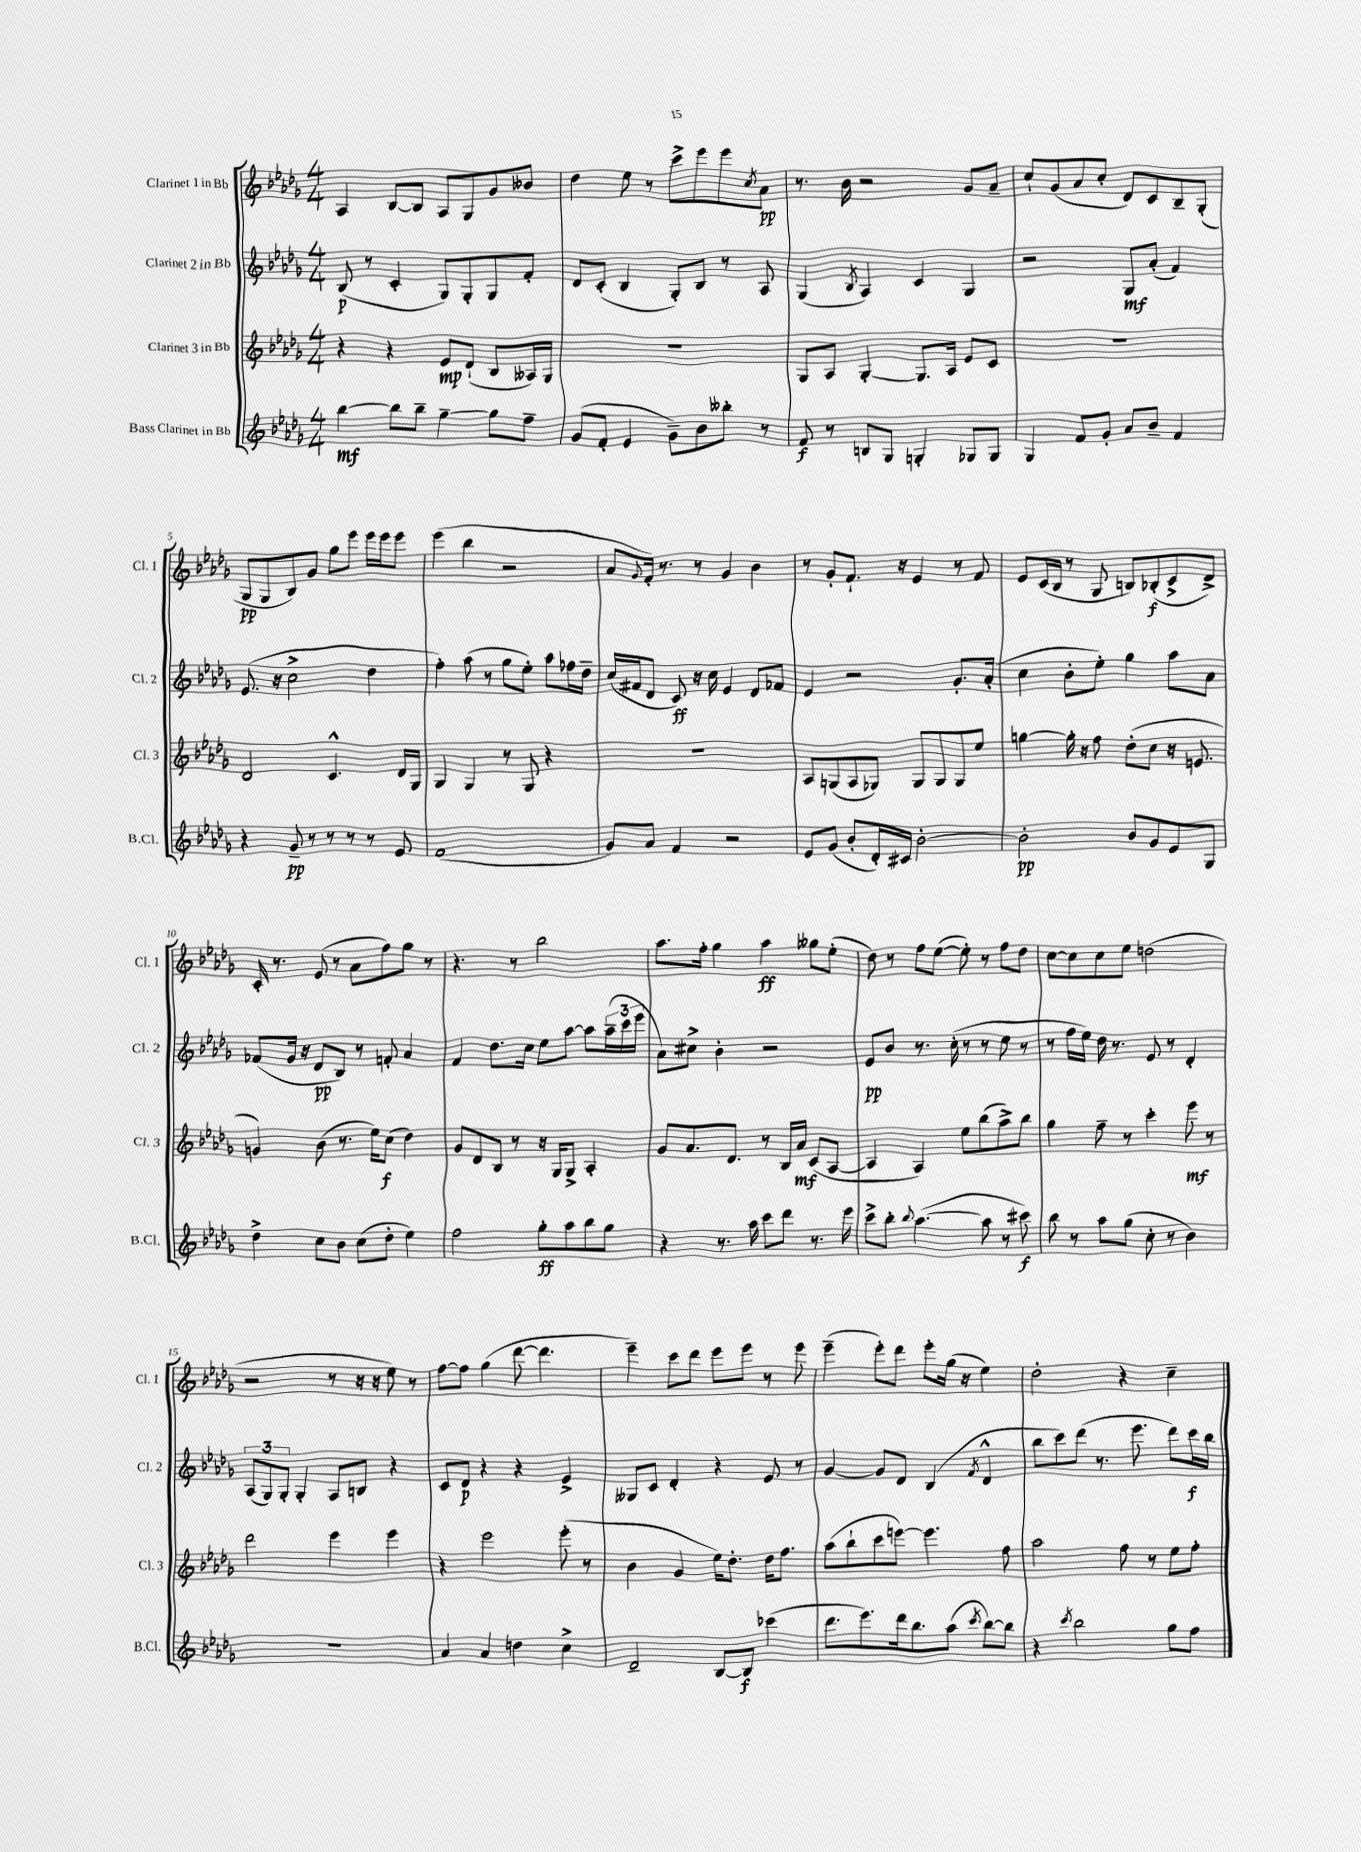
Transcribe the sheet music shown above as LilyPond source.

<<
\new StaffGroup <<
\new Staff = "s0" \with { instrumentName = "Clarinet 1 in Bb" shortInstrumentName = "Cl. 1" } {
    \clef treble \key des \major \numericTimeSignature \time 4/4
    aes4 bes8~ bes8 aes8 ges8 ges'8 beses'8 |
    des''4 ees''8 r8 c'''8-> ees'''8 ees'''8 \acciaccatura { c''8 } aes'8\pp |
    r8. bes'16 r2 ges'8 aes'8-- |
    c''8-! ges'8( aes'8 c''8-. des'8) c'8 bes8-- ges8-.( |
    ges8\pp ges8 bes8) ges'8 ges''8 ees'''8 ees'''16 ees'''16 ees'''8 |
    ees'''4( bes''4 r2 |
    aes'8 \appoggiatura { ges'8 } f'16-.) r8. r8 ges'4 bes'4 |
    r8 ges'8-. f'8.-! r16 ees'4 r8 f'8 |
    ees'8 c'16( bes16 r8 ges8 b8) bes8-.\f( c'8-> des'8->) |
    c'16-. r8. ees'8( r8 aes'8 f''8) ges''8 r8 |
    r4. r8 bes''2 |
    aes''8. f''16-. ges''4 aes''4\ff geses''8 ees''8-.( |
    des''8) r8 f''8 ees''8~( ees''8-.) r8 f''8 des''8 |
    c''8~ c''8 c''8 ees''8 d''2( |
    r2 r8 r16 r16 ees''8) r8 |
    f''8~ f''8 ges''4( des'''8~ des'''4. |
    ees'''4--) c'''8 des'''8 ees'''8 ees'''8 r8 ees'''8 |
    ees'''4--( ees'''8-.) des'''8 ees'''8-. ges''16( r16 ees''4) |
    des''2-. r4 c''4-- \bar "|." |
}
\new Staff = "s1" \with { instrumentName = "Clarinet 2 in Bb" shortInstrumentName = "Cl. 2" } {
    \clef treble \key des \major \numericTimeSignature \time 4/4
    bes8\p( r8 c'4-. ges8) ges8-. ges8 f'8-. |
    des'8 c'8-.( bes4 ges8-.) bes8 r8 aes8 |
    ges4( \acciaccatura { bes8 } aes4) c'4 ges4 |
    r2 ges8\mf aes'8-.( f'4) |
    ees'8.( r16 c''2-> des''4 |
    f''4-.) aes''8( r8 ges''8 ees''8-.) aes''8 fes''16 des''16-- |
    c''16( fis'16 des'8 c'8\ff) r16 c''16 ees'4 des'8 fes'8 |
    ees'4 r2 ges'8.-. aes'16-.( |
    c''4 bes'8-. ees''8-.) ges''4 aes''8 aes'8 |
    fes'8( ges'16 r16 des'8\pp bes8) r8 f'8-. aes'4 |
    f'4 des''8. c''16 ees''8 aes''8~ aes''8 \tuplet 3/2 { aes''16--( c'''16 ees'''16 } |
    aes'8) cis''8-> bes'4-. r2 |
    ees'8\pp bes'8 r8. c''16-.( r8 r8 ees''8 r8 |
    r8 f''16 ees''16) des''16 r8. ees'8 r8 des'4-. |
    \tuplet 3/2 { aes8( ges8) ges8-. } ges4-. aes8 b8 r4 |
    c'8 des'8\p r4 r4 ees'4-> |
    geses8 c'8 des'4-. r4 ees'8 r8 |
    ges'4~ ges'8 des'8 bes4( \acciaccatura { f'8 } des'4-^ |
    bes''8 c'''8) des'''8( r8. ees'''8. des'''8) c'''16\f bes''16 \bar "|." |
}
\new Staff = "s2" \with { instrumentName = "Clarinet 3 in Bb" shortInstrumentName = "Cl. 3" } {
    \clef treble \key des \major \numericTimeSignature \time 4/4
    r4 r4 ees'8\mp des'8-!( bes8 aeses16) ges16 |
    R1 |
    ges8 aes8 ges4~-. ges8. aes16 ees'8 c'8 |
    R1 |
    des'2 c'4.-^ des'16 ges16 |
    ges4 ges4 r8 ges8 r4 |
    R1 |
    aes8 g8( aes8 ges8) ges8 ges8 ges8 ees''8 |
    g''4~ g''16-. r16 f''8 des''8-.( c''8 r16 e'8. |
    g'4) bes'8( r8. ees''16) c''8\f( des''4) |
    ges'8 des'8 bes8 r8 r16 ges16 ges8-> aes4-. |
    ges'8 aes'8. des'8. r8 bes16 aes'16\mf c'8( aes8~ |
    aes4 aes4) ees''8 bes''8( aes''8->) bes''8 |
    ges''4 f''8-- r8 c'''4-. ees'''8\mf r8 |
    des'''2 ees'''4 ees'''4 |
    r4 ees'''2 ees'''8-.( r8 |
    bes'4 ges'4 ees''16) des''8.-. des''16 f''8. |
    aes''8( bes''8-! c'''8 e'''8~) e'''4. f''8 |
    aes''2 f''8 r8 ees''8 f''8-. \bar "|." |
}
\new Staff = "s3" \with { instrumentName = "Bass Clarinet in Bb" shortInstrumentName = "B.Cl." } {
    \clef treble \key des \major \numericTimeSignature \time 4/4
    bes''4~\mf bes''8 bes''8-- ges''4~-- ges''8 f''8-- |
    ges'8( f'8-. ees'4 ges'8--) bes'8 beses''8-. r8 |
    f'8\f r8 b8 ges8 g4-. ges8 ges8 |
    ges4 f'8 ges'8-. aes'8 bes'8-- f'4 |
    r4 ges'8--\pp r8 r8 r8 r8 ees'8 |
    f'1( |
    ges'8) aes'8 f'4 r2 |
    ees'8 ges'8( bes'8-. des'16-.) cis'16 bes'2~-. |
    bes'2-.\pp bes'8 ges'8 ees'8 ges8 |
    des''4-> c''8 bes'8 c''8( des''8-. ees''4) |
    f''2 ges''8-.\ff aes''8 bes''8 ges''8 |
    r4 r8. aes''16 c'''8 des'''8 r8. ees'''16 |
    c'''8-> bes''8-. \appoggiatura { bes''8 } aes''4.~( aes''8 r8 cis'''8\f) |
    bes''8 r8 aes''8 ges''8( c''8-. r8 bes'4) |
    R1 |
    aes'4 aes'4 d''4 c''4-> |
    des'2-- bes8~ bes8\f ces'''4( |
    des'''8. ees'''8.) des'''16 bes''8. aes''8( \acciaccatura { c'''8 } bes''8~) bes''8 |
    r4 \acciaccatura { c'''8 } bes''2 ges''8 f''8 \bar "|." |
}
>>
>>
